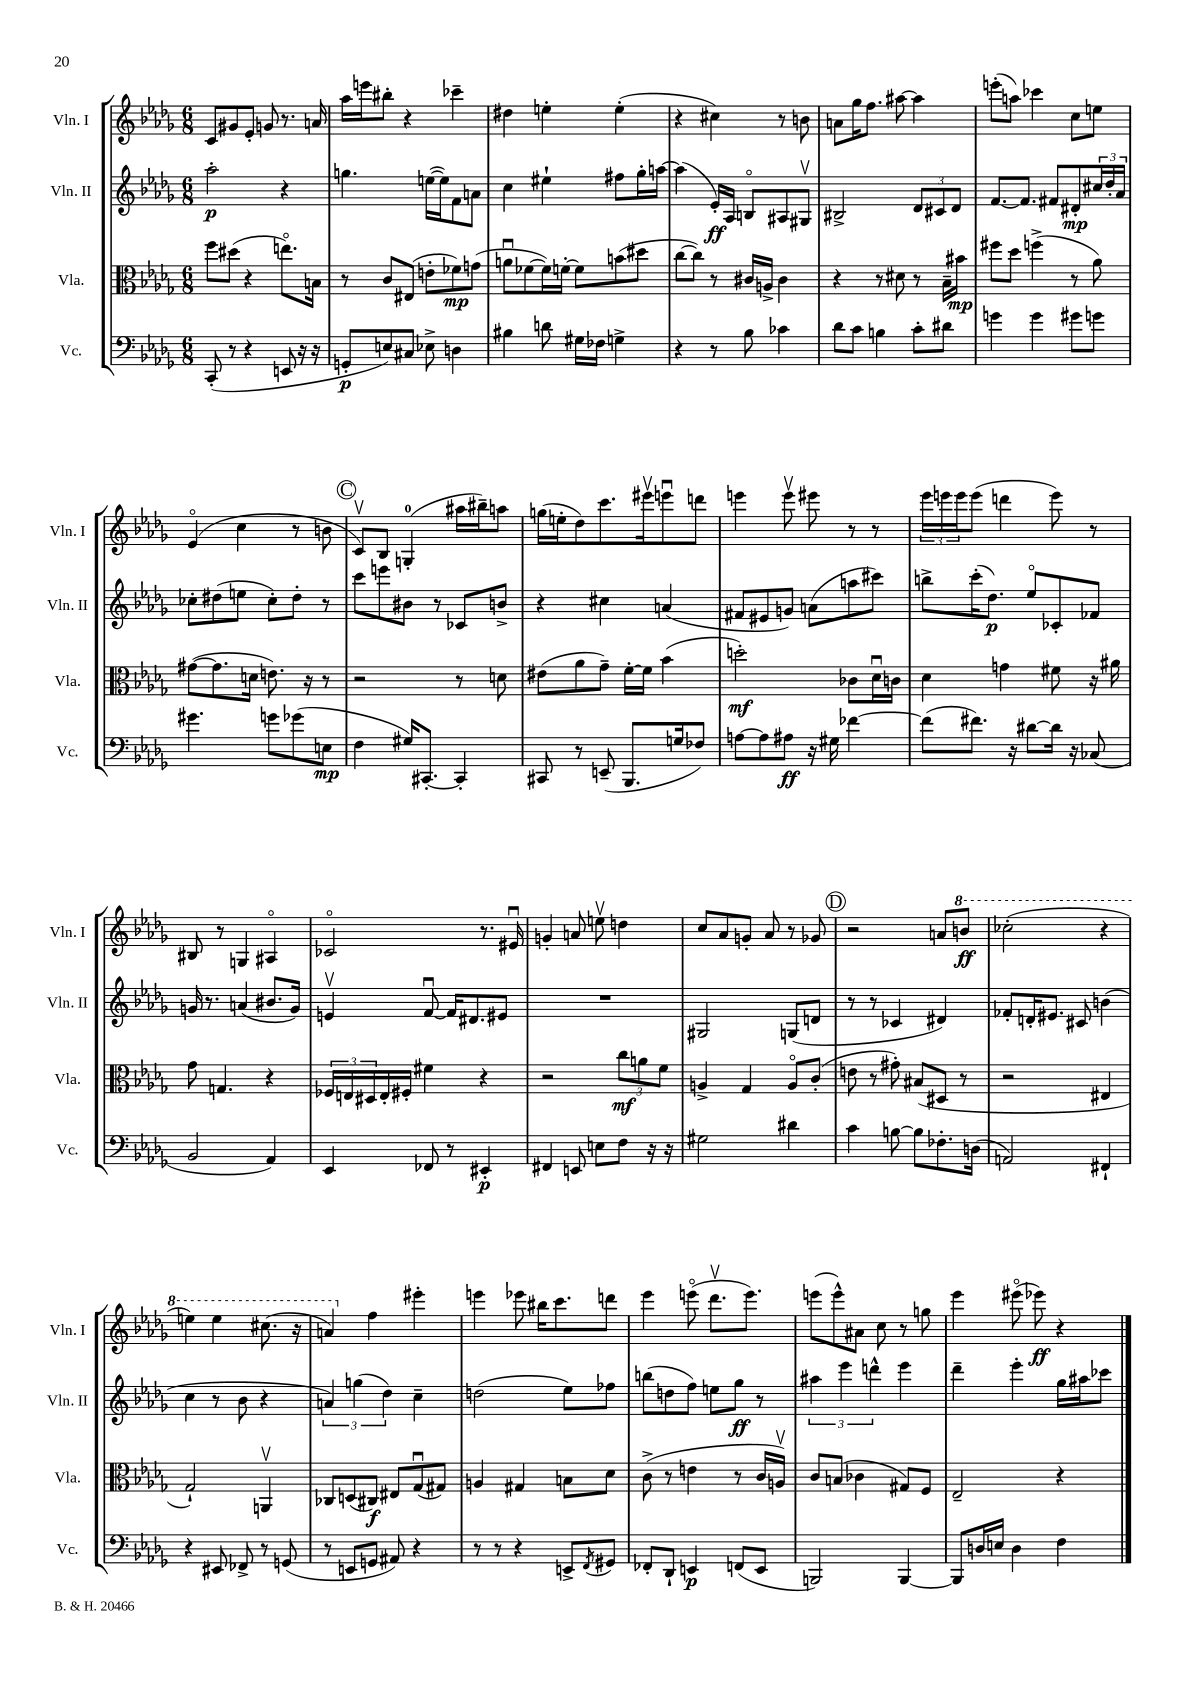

**kern	**kern	**kern	**kern
*staff4	*staff3	*staff2	*staff1
*clefF4	*clefC3	*clefG2	*clefG2
*k[b-e-a-d-g-]	*k[b-e-a-d-g-]	*k[b-e-a-d-g-]	*k[b-e-a-d-g-]
*M6/8	*M6/8	*M6/8	*M6/8
(8CC'	8ff	2aa-'	8c
8r	(8dd#	.	8g#
4r	4r	.	8e-'
.	.	.	8g
8EE	8.eeo)	4r	8.r
16r	.	.	.
16r	16B	.	16a
=	=	=	=
8GG'	8r	4.gg	16aa-
.	.	.	16eee
8E)	8c	.	8bb#'
8C#	(8E#	.	4r
8E-^	8e'	([16ee	.
.	.	16ee])	.
4D	8f-)	8f	4ccc-~
.	(8g	8a	.
=	=	=	=
4B#	8au	4cc	4dd#
.	[8f-	.	.
8d	16f-])	4ee#`	4ee'
.	[16f'	.	.
16G#	8f]	.	.
16F-	.	.	.
4G^	(8b	8ff#	(4ee'
.	8dd#	16gg-'	.
.	.	[16aa	.
=	=	=	=
4r	[8cc	(4aa]	4r
.	8cc])	.	.
8r	8r	16e-')	4cc#)
.	.	16A-	.
8B-	16c#	8Bo	.
.	16A^	.	.
4c-	4c#	8A#	8r
.	.	8G#v	8b
=	=	=	=
8d-	4r	2B#^	8a
8c	.	.	16gg-
.	.	.	8.ff
4B	8r	.	.
.	8d#	.	[8aa#
8c'	8r	12d-	4aa#]
.	.	12c#	.
8d#	16B-~	.	.
.	.	12d-	.
.	16b#	.	.
=	=	=	=
4g	8ff#	[8.f	(8eee'
.	8dd-	.	8aa)
.	.	8.f]	.
4g	(4ff^	.	4ccc-
.	.	8f#	.
8g#	8r	8d#'	8cc
8g	8a-)	24cc#	8ee
.	.	24dd-'	.
.	.	24a-	.
=	=	=	=
4.g#	([8g#	8cc-'	(4e-o
.	8.g#]	(8dd#	.
.	.	8ee	4cc
.	16d	.	.
8g	8.e)	8cc-')	.
(8g-	.	8dd#'	8r
.	16r	.	.
8E	8r	8r	8b
=	=	=	=
4F	2r	8ccc	8cv)
.	.	8eee	8B-
16G#)	.	8b#	(4G'
[8.CC#'	.	.	.
.	.	8r	.
4CC#']	8r	8c-	16aa#
.	.	.	16bb#~)
.	8d	8b^	8aa
=	=	=	=
8CC#	(8e#	4r	(16gg
.	.	.	16ee'
8r	8a-	.	8dd-)
(8EE~	8g-~)	4cc#	8.ccc
8.BBB-	[16f'	.	.
.	16f]	.	16eee#v
.	(4b-	(4a	8eeeu
16G	.	.	.
8F-)	.	.	8ddd
=	=	=	=
[8A	2dd')	8f#	4eee
8A]	.	8e#	.
8A#	.	8g)	8eeev
16r	.	(8a	8eee#
16G#	.	.	.
[4f-	8c-	8aa	8r
.	16d-u	8ccc#)	8r
.	16c	.	.
=	=	=	=
(8f-]	4d-	8bb^	24eee-
.	.	.	24eee
.	.	.	24eee
8.f#)	.	(16ccc'	(8eee
.	.	8.dd-)	.
.	4g	.	4ddd
16r	.	.	.
[8d#	.	8ee-o	.
16d#]	8f#	8c-'	8eee)
16r	.	.	.
(8C-	16r	8f-	8r
.	16a#	.	.
=	=	=	=
2BB-	8g-	16g	8B#
.	.	8.r	.
.	4.G	.	8r
.	.	(4a	4G
4AA-)	4r	8.b#	4A#o
.	.	16g)	.
=	=	=	=
4EE-	24F-	4ev	2c-o
.	24E	.	.
.	24D#	.	.
.	16E'	.	.
.	16F#'	.	.
8FF-	4f#	[8fu	.
8r	.	16f]	.
.	.	8.d#	.
4EE#'	4r	.	8.r
.	.	8e#	.
.	.	.	16e#u
=	=	=	=
4FF#	2r	2.r	4g'
8EE	.	.	8a
8E	.	.	8eev
8F	12cc	.	4dd
.	12a	.	.
16r	.	.	.
.	12f	.	.
16r	.	.	.
=	=	=	=
2G#	4A^	2G#	8cc
.	.	.	8a-
.	4G-	.	8g'
.	.	.	8a-
4d#	8Ao	(8G	8r
.	(8c'	8d	8g-
=	=	=	=
4c	8e	8r	2r
.	8r	8r	.
[8B	8g#')	4c-	.
8B]	(8B#	.	.
8.F-'	8D#	4d#)	8a
.	8r	.	8bb
(16D	.	.	.
=	=	=	=
2AA)	2r	8f-'	(2ccc-'
.	.	16d'	.
.	.	8.e#	.
.	.	8c#	.
4FF#`	4E#	(4b	4r
=	=	=	=
4r	2G-`)	4cc	4eee)
8EE#	.	8r	4eee
8FF-^	.	8b-	.
8r	4AAv	4r	(8.ccc#
(8GG	.	.	.
.	.	.	16r
=	=	=	=
8r	8C-	6a)	4aa)
8EE	(8D	.	.
.	.	(6gg	.
8GG	8C#)	.	4ff
.	.	6dd-)	.
8AA#)	8E#	.	.
4r	(8G-u	4cc~	4eee#'
.	8G#)	.	.
=	=	=	=
8r	4A	(2dd	4eee
8r	.	.	.
4r	4G#	.	8eee-
.	.	.	16bb#
.	.	.	8.ccc
8EE^	8B	8ee-)	.
8qFF	.	.	.
8GG#	8d-	8ff-	8ddd
=	=	=	=
8FF-'	(8c^	(8bb	4eee-
8DD-`	8r	8dd	.
4EE	4e	8ff)	(8eeeo
.	.	8ee	8.ddd-v
(8FF	8r	8gg-	.
.	.	.	8.eee)
8EE	16c	8r	.
.	16Av)	.	.
=	=	=	=
2BBB)	8c	6aa#	(8eee
.	(8B	.	8eee^^)
.	.	6eee-	.
.	4c-	.	8a#
.	.	6ddd^^	.
.	.	.	8cc
[4BBB	8G#)	4eee-	8r
.	8F	.	8gg
=	=	=	=
8BBB]	2E-~	4ddd-~	4eee-
16D	.	.	.
16E	.	.	.
4D	.	4eee-'	(8eee#o
.	.	.	8eee-)
4F	4r	16gg-	4r
.	.	16aa#	.
.	.	8ccc-	.
==	==	==	==
*-	*-	*-	*-
